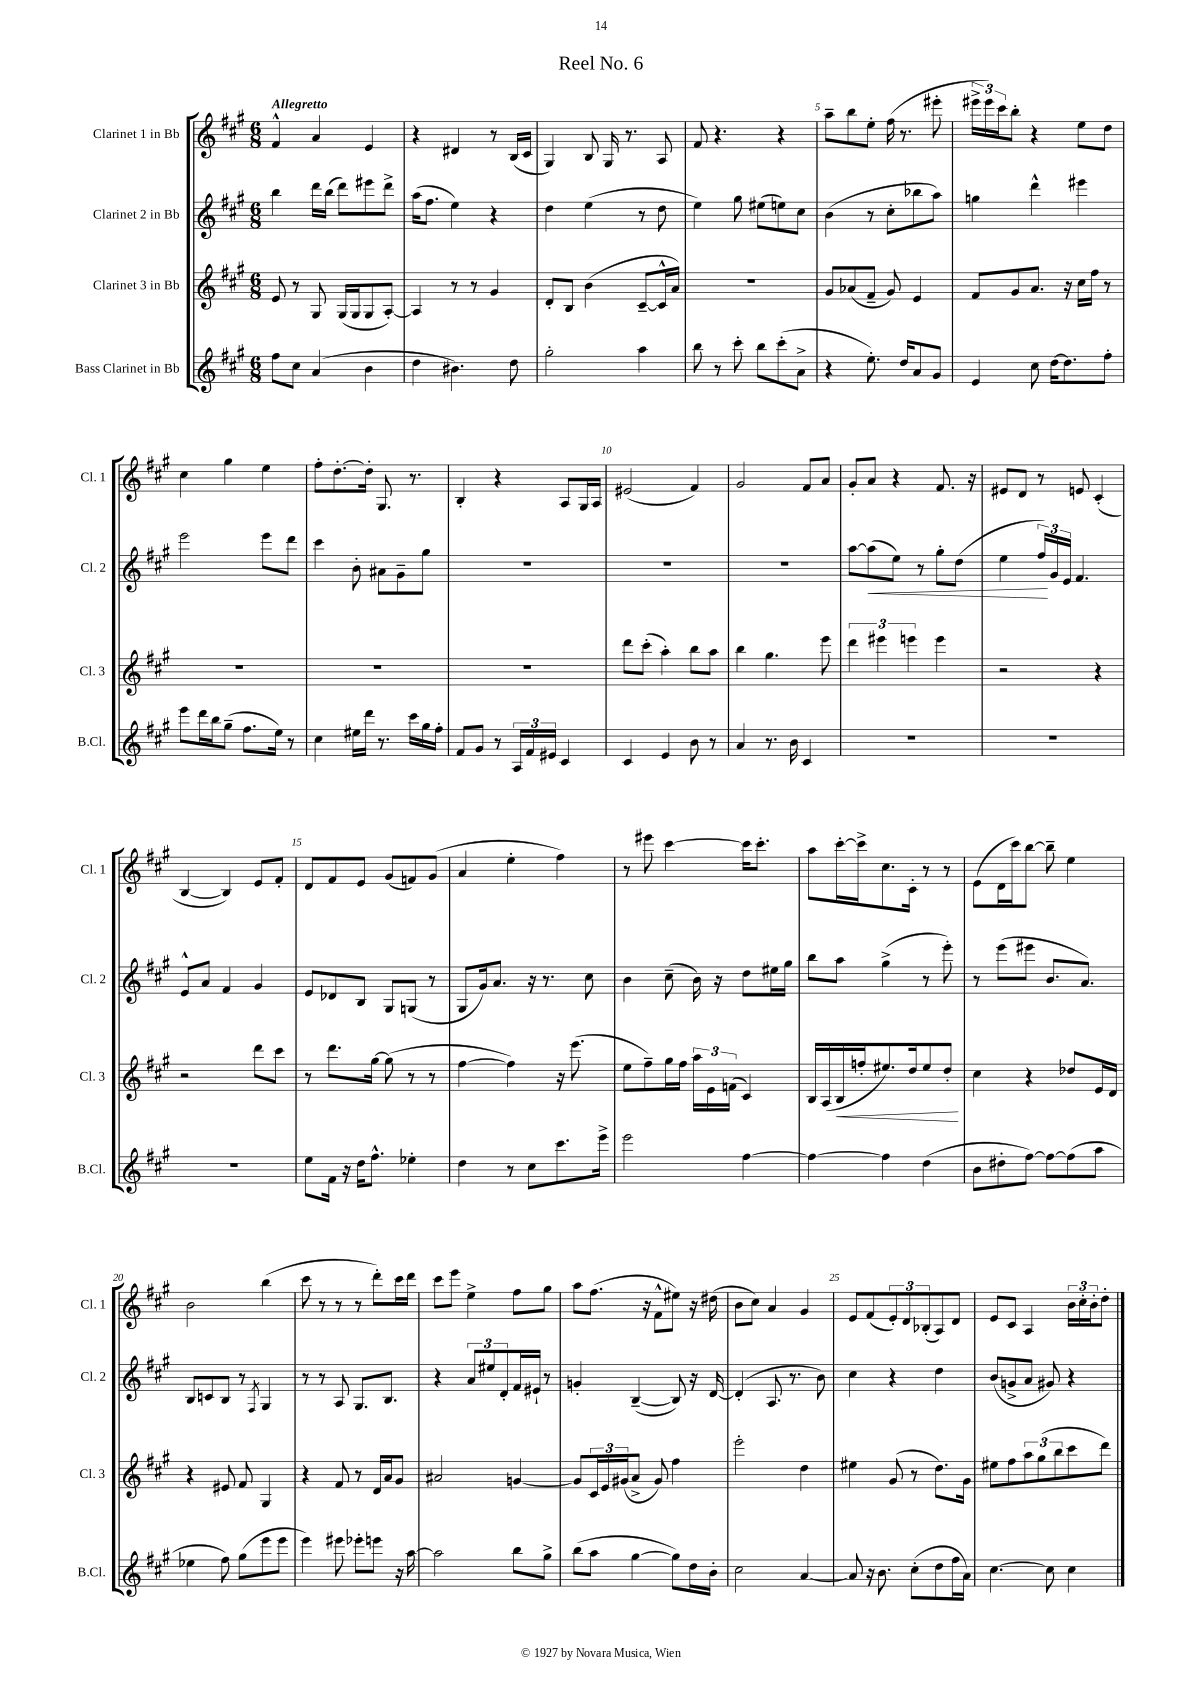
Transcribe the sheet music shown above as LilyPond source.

\header { title = "Reel No. 6" }
<<
\new StaffGroup <<
\new Staff = "s0" \with { instrumentName = "Clarinet 1 in Bb" shortInstrumentName = "Cl. 1" } {
    \clef treble \key a \major \numericTimeSignature \time 6/8 \tempo "Allegretto"
    fis'4-^ a'4 e'4 |
    r4 dis'4 r8 b16( cis'16 |
    gis4) b8 gis16 r8. a8 |
    fis'8 r4. r4 |
    a''8-- b''8 e''8-. fis''16( r8. eis'''8-. |
    \tuplet 3/2 { eis'''16-> eis'''16) cis'''16 } b''8-. r4 e''8 d''8 |
    cis''4 gis''4 e''4 |
    fis''8-. d''8.~-. d''16-. gis8. r8. |
    b4-. r4 a8 gis16 a16 |
    eis'2( fis'4) |
    gis'2 fis'8 a'8 |
    gis'8-. a'8 r4 fis'8. r16 |
    eis'8 d'8 r8 e'8 cis'4-.( |
    b4~ b4) e'8 fis'8-. |
    d'8 fis'8 e'8 gis'8( f'8) gis'8( |
    a'4 e''4-. fis''4) |
    r8 eis'''8 cis'''4~ cis'''16 cis'''8.-. |
    a''8 cis'''16~-. cis'''16-> cis''8. cis'16-. r8 r8 |
    e'8( d'16 cis'''16) b''8~ b''8-- e''4 |
    b'2 b''4( |
    cis'''8 r8 r8 r8 d'''8-.) cis'''16 d'''16 |
    cis'''8 e'''8 e''4-> fis''8 gis''8 |
    a''8 fis''8.( r16 fis'8-^ eis''8) r16 dis''16( |
    b'8 cis''8) a'4 gis'4 |
    e'8 fis'8( \tuplet 3/2 { e'8-.) d'8 bes8-.( } a8) d'8 |
    e'8 cis'8 a4 \tuplet 3/2 { b'16 cis''16-. b'16-. } d''8-. \bar "|." |
}
\new Staff = "s1" \with { instrumentName = "Clarinet 2 in Bb" shortInstrumentName = "Cl. 2" } {
    \clef treble \key a \major \numericTimeSignature \time 6/8
    b''4 d'''16 b''16( d'''8) eis'''8 d'''8-> |
    a''16( fis''8. e''4) r4 |
    d''4 e''4( r8 d''8 |
    e''4) gis''8 eis''8( e''8) cis''8 |
    b'4( r8 cis''8-. bes''8 a''8) |
    g''4 d'''4-^ eis'''4 |
    e'''2 e'''8 d'''8 |
    cis'''4 b'8-. ais'8 gis'8-- gis''8 |
    R2. |
    R2. |
    R2. |
    a''8~ a''8\<( e''8) r8 gis''8-. d''8( |
    e''4 \tuplet 3/2 { fis''16\!) gis'16 e'16 } fis'4. |
    e'8-^ a'8 fis'4 gis'4 |
    e'8 des'8 b8 gis8 g8( r8 |
    gis8 gis'16) a'8. r16 r8. cis''8 |
    b'4 cis''8--( b'16) r16 d''8 eis''16 gis''16 |
    b''8 a''8 gis''4->( r8 e'''8-.) |
    r8 e'''8( eis'''8 b'8. a'8.) |
    b8 c'8 b8 r8 \acciaccatura { fis8 } gis4 |
    r8 r8 a8 gis8. b8. |
    r4 \tuplet 3/2 { a'8 eis''8 d'8-. } fis'16 eis'16-! r8 |
    g'4-. b4~--( b8) r16 d'16~ |
    d'4-.( a8. r8. b'8) |
    cis''4 r4 d''4 |
    b'8( g'8-> a'8 gis'8) r4 \bar "|." |
}
\new Staff = "s2" \with { instrumentName = "Clarinet 3 in Bb" shortInstrumentName = "Cl. 3" } {
    \clef treble \key a \major \numericTimeSignature \time 6/8
    e'8 r8 gis8 gis16( gis16 gis8 a8~-.) |
    a4 r8 r8 gis'4 |
    d'8-. b8 b'4( cis'8~-- cis'16-^ a'16) |
    R2. |
    gis'8 aes'8( fis'8-- gis'8) e'4 |
    fis'8 gis'8 a'8. r16 cis''16 fis''16 r8 |
    R2. |
    R2. |
    R2. |
    d'''8 cis'''8-.( a''4-.) b''8 a''8 |
    b''4 gis''4. e'''8 |
    \tuplet 3/2 { d'''4 eis'''4 e'''4 } e'''4 |
    r2 r4 |
    r2 d'''8 cis'''8 |
    r8 d'''8. gis''16~ gis''8( r8 r8 |
    fis''4~ fis''4) r16 e'''8.( |
    e''8 fis''8--) gis''16 fis''16 \tuplet 3/2 { a''16 e'16 f'16( } cis'4) |
    b16 a16( b16\< f''16-. eis''8.) d''16 eis''8 d''8-.\! |
    cis''4 r4 des''8 e'16 d'16 |
    r4 eis'8 fis'8 gis4 |
    r4 fis'8 r8 d'16 a'16 gis'8 |
    ais'2 g'4~ |
    g'8 \tuplet 3/2 { cis'16 e'16 gis'16( } a'8-> gis'8) fis''4 |
    e'''2-. d''4 |
    eis''4 gis'8( r8 d''8.) gis'16 |
    eis''8 fis''8 \tuplet 3/2 { a''8 gis''8( b''8 } cis'''8 d'''8) \bar "|." |
}
\new Staff = "s3" \with { instrumentName = "Bass Clarinet in Bb" shortInstrumentName = "B.Cl." } {
    \clef treble \key a \major \numericTimeSignature \time 6/8
    fis''8 cis''8 a'4( b'4 |
    d''4 bis'4.) d''8 |
    gis''2-. a''4 |
    b''8 r8 cis'''8-. b''8 cis'''8-.( a'8-> |
    r4 e''8.-.) d''16 a'8 gis'8 |
    e'4 cis''8 d''16~ d''8. fis''8-. |
    e'''8 d'''16 b''16 gis''8--( fis''8. e''16) r8 |
    cis''4 eis''16 d'''16 r8. cis'''16 gis''16 fis''16-. |
    fis'8 gis'8 r8 \tuplet 3/2 { a16 fis'16 eis'16 } cis'4 |
    cis'4 e'4 b'8 r8 |
    a'4 r8. b'16 cis'4 |
    R2. |
    R2. |
    R2. |
    e''8 fis'16 r16 d''16 fis''8.-^ ees''4-. |
    d''4 r8 cis''8 cis'''8. e'''16-> |
    e'''2 fis''4~ |
    fis''4~ fis''4 d''4( |
    b'8 dis''8-. fis''8~) fis''8~ fis''8( a''8 |
    ees''4 fis''8) gis''8( e'''8 e'''8 |
    e'''4) eis'''8 ees'''8-. e'''8 r16 a''16~ |
    a''2 b''8 gis''8-> |
    b''8( a''8 gis''4~ gis''8) d''16 b'16-. |
    cis''2 a'4~ |
    a'8 r16 b'8. cis''8-.( d''8 fis''16 a'16) |
    cis''4.~ cis''8 cis''4 \bar "|." |
}
>>
>>
\layout { \context { \Score \override BarNumber.break-visibility = ##(#f #t #t) barNumberVisibility = #(every-nth-bar-number-visible 5) } }
